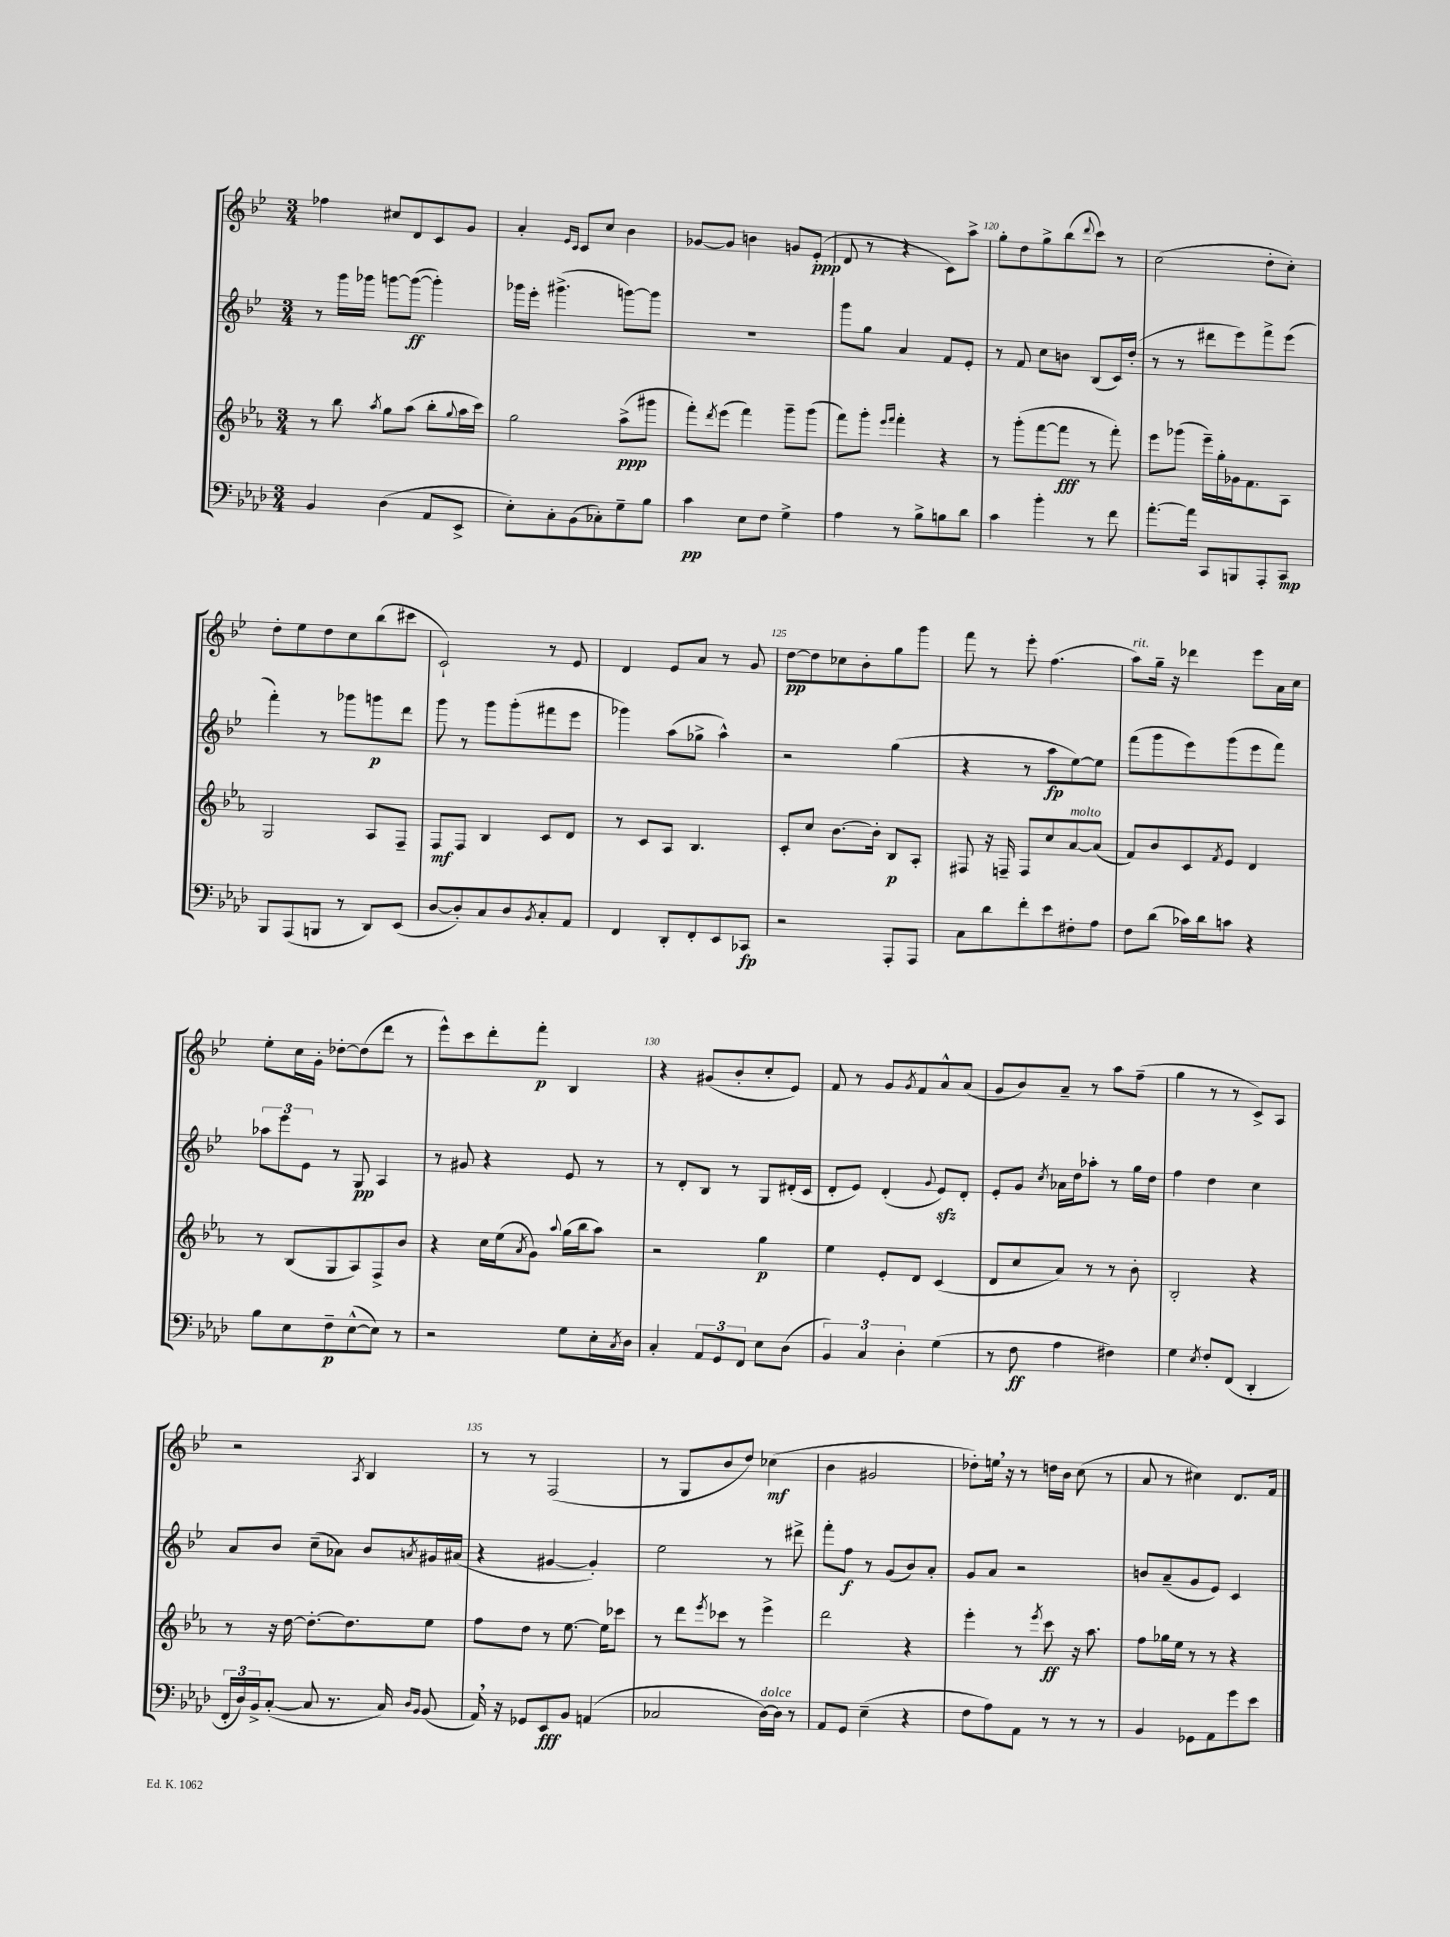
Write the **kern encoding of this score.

**kern	**kern	**kern	**kern
*staff4	*staff3	*staff2	*staff1
*clefF4	*clefG2	*clefG2	*clefG2
*k[b-e-a-d-]	*k[b-e-a-]	*k[b-e-]	*k[b-e-]
*M3/4	*M3/4	*M3/4	*M3/4
4BB-/	8r	8r	4ff-\
.	8bb-\	16ggg\LL	.
.	.	16ggg-\JJ	.
.	8qaa-/	.	.
(4D-\	8gg\L	[8ggg\L	8cc#/L
.	(8aa-\J	(8ggg\_J	8d/
8AA-/L	8bb-'\L	4ggg'\])	8c/
.	8qqgg/	.	.
8EE-^/J	16aa-\L	.	8g/J
.	16ccc\JJ)	.	.
=	=	=	=
8E-'\L)	2gg\	16ggg-\LL	4a'/
.	.	16eee-'\JJ	.
8C'\	.	(4.ggg#^\	.
.	.	.	16qqe-/LL
.	.	.	16qqc/JJ
(8BB-\	.	.	8c/L
8C-'\)	.	.	8cc/J
8G~\	(8aa-^\L	[8ggg\L)	4b-\
8B-\J	8ggg#\J	8ggg\]J	.
=	=	=	=
4c\	8fff'\L)	2.r	[8g-/L
.	8qddd/	.	.
.	(8eee-\J	.	8g-/]J
8E-\L	4fff\)	.	4b\
8F\J	.	.	.
4G^\	8ggg~\L	.	8g/L
.	(8ggg\J	.	(8e-'/J
=	=	=	=
4A-\	8fff\L)	8ggg\L	8d/
.	8ggg'\J	8gg\J	8r
.	16qqeee-/LL	.	.
.	16qqfff/JJ	.	.
8r	4fff'\	4a/	4r
8B-^\L	.	.	.
8B\	4r	8f/L	8c\L)
8d-\J	.	8e-'/J	8aa^\J
=	=	=	=
4c\	8r	8r	8gg'\L
.	(8ggg'\L	8f/	8dd\
4b-'\	[8fff\	8cc\L	8gg^\
.	8fff\]J	8b\J	(8bb-\
.	.	.	8qqddd/
8r	8r	(8B-/L	8ccc\J)
8f\	8fff'\)	16c/L)	8r
.	.	(16dd'/JJ	.
=	=	=	=
[8.a-'\L	8eee-\L	8r	(2cc\
.	(8ggg-\J	8r	.
16a-\]Jk	.	.	.
8CC/L	16eee-~\LL)	8ddd#\L	.
.	16gg'\	.	.
8BBB/	16g-\J	8eee-\)	.
.	8.f\	.	.
8AAA-'/	.	8fff^\	8dd'\L
8CC/J	8A-\J	(8eee-\J	8cc'\J)
=	=	=	=
8BBB-/L	2G/	4fff'\)	8dd'\L
(8AAA-/	.	.	8ee-\
8BBB/J	.	8r	8dd\
8r	.	8ggg-\L	8cc\
8DD-/L)	8A-/L	8ggg\	(8bb-\
(8EE-/J	8F~/J	8ddd\J	8ccc#\J
=	=	=	=
[8D-/L	8F/L	8ggg\	2c`/)
8D-'/])	8F/J	8r	.
8C/	4B-/	8ggg\L	.
8D-/	.	(8ggg'\	.
8qBB-/	.	.	.
8C'/	8c/L	8fff#\	8r
8AA-/J	8d/J	8eee-\J	8e-/
=	=	=	=
4FF/	8r	4ggg-\)	4d/
.	8c/L	.	.
8DD-'/L	8A-/J	(8aa\L	8e-/L
8FF'/	4.B-/	8gg-^\J	8a/J
8EE-/	.	4aa^^\)	8r
8CC-/J	.	.	8g/
=	=	=	=
2r	8c'/L	2r	[8dd\L
.	8cc/J	.	8dd\]
.	[8.b-\L	.	8cc-\
.	.	.	8b-'\
.	16b-'\]Jk	.	.
8AAA-'/L	8B-/L	(4gg\	8gg\
8AAA-/J	8A-'/J	.	8ggg\J
=	=	=	=
8C\L	8F#/	4r	8fff\
8d-\	16r	.	8r
.	16F~/	.	.
8f'\	8F/L	8r	8eee-'\
8e-\	8cc/	8aa\L	(4.ff\
8F#'\	[8a-/	[8ee-\)	.
8A-\J	(8a-/]J	8ee-\]J	.
=	=	=	=
8F\L	8f/L)	(8fff\L	8aa\L)
(8d-\J	8b-/	8ggg\	16gg~\Jk
.	.	.	16r
16c-\LL)	8c/	8eee-\)	4ddd-\
16d-\J	.	.	.
.	8qf/	.	.
8c\J	8e-/J	(8ggg\	.
4r	4d/	8eee-\	8eee-\L
.	.	8fff\J)	16a\L
.	.	.	16cc\JJ
=	=	=	=
8B-\L	8r	12aa-\L	8ee-'\L
.	.	12eee-\	.
8E-\	(8B-/L	.	16cc\L
.	.	12e-\J	.
.	.	.	16g'\JJ
8F~\	8G/	8r	[8dd-'\L
([8E-^^\	8A-/)	8G/	(8dd-\]
8E-\]J)	8F^/	4A/	8ddd\J
8r	8b-/J	.	8r
=	=	=	=
2r	4r	8r	8eee-^^\L)
.	.	8g#/	8ccc\
.	16cc\LL	4r	8ddd'\
.	(16ee-\J	.	.
.	8qa-/	.	.
.	8g\J)	.	8fff'\J
.	8qqaa-/	.	.
8G\L	(16gg\LL	8e-/	4B-/
.	16bb-\J	.	.
16E-'\L	8aa-\J)	8r	.
8qC/	.	.	.
16D-\JJ	.	.	.
=	=	=	=
4C'/	2r	8r	4r
.	.	8d'/L	.
12AA-/L	.	8B-/J	(8g#/L
12GG/	.	.	.
.	.	8r	8b-'/
12FF/J	.	.	.
8E-\L	4gg\	8G/L	8cc'/
(8D-\J	.	(16d#'/L	8e-/J)
.	.	16c/JJ	.
=	=	=	=
6BB-/)	4ee-\	8d'/L	8f/
.	.	8e-/J)	8r
6C/	.	.	.
.	8e-'/L	(4d'/	8g/L
6D-'\	.	.	.
.	.	.	8qg/
.	8d/J	.	8f/
.	.	8qqg/	.
(4G\	(4c/	8e-/L)	8a^^/
.	.	8d'/J	(8a/J
=	=	=	=
8r	8d/L	8e-'/L	8g/L
8F\	8cc/	8g/J	8b-/)
.	.	8qcc/	.
4A-\	8a-/J)	16a-\LL	8a~/J
.	.	16dd\J	.
.	8r	8aa-'\J	8r
4F#\)	8r	8r	8aa\L
.	8b-'\	16gg\LL	(8ff~\J
.	.	16dd\JJ	.
=	=	=	=
4G\	2B-'/	4ff\	4gg\
8qE-/	.	.	.
8F'/L	.	4dd\	8r
(8FF/J	.	.	8r
4DD-'/	4r	4cc\	8c^/L)
.	.	.	8A/J
=	=	=	=
24FF'/LL	8r	8a/L	2r
24D-/)	.	.	.
24BB-^/J	.	.	.
([8C'/J	16r	8b-/J	.
.	[16dd\	.	.
8C/]	8.dd'\_L	(8cc~\L	.
8.r	.	8a-\J)	.
.	8.dd\]	.	.
.	.	.	8qA/
.	.	8b-/L	4B-/
16C/)	.	.	.
16qqD-/LL	.	.	.
16qqBB-/JJ	.	8qa/	.
(8BB-/	8ee-\J	16g#/L	.
.	.	(16a#/JJ	.
=	=	=	=
16AA-/)	8ff\L	4r	8r
16r	.	.	.
8GG-/L	8dd\J	.	8r
8EE-/	8r	[4g#/	(2F/
8BB-/J	[8.ee-\	.	.
(4AA/	.	4g#'/])	.
.	16ee-\]LK	.	.
.	8ccc-\J	.	.
=	=	=	=
2C-/	8r	2ee-\	8r
.	8ddd\L	.	8G/L
.	8qeee-/	.	.
.	8ccc-\J	.	8b-/
.	8r	.	8dd/J)
[16D-\LL)	4eee-^\	8r	(4cc-\
16D-\]JJ	.	.	.
8r	.	8ddd#^\	.
=	=	=	=
8AA-/L	2ddd\	8fff'\L	4b-\
8GG/J	.	8ff\J	.
(4E-~\	.	8r	2g#/
.	.	(8g/L	.
4r	4r	8b-/)	.
.	.	8a'/J	.
=	=	=	=
8F\L	4eee-'\	8g/L	8dd-'\L)
8A-\)	.	8a/J	16ee\Jk
.	.	.	16r
8AA-\J	8r	2r	8r
.	8qeee-/	.	.
8r	8ccc\	.	16dd\LL
.	.	.	16b-\JJ
8r	16r	.	(8cc\
.	8.aa-\	.	.
8r	.	.	8r
=	=	=	=
4BB-/	8ff\L	8b/L	8a/
.	16gg-\L	(8a~/	8r
.	16ee-\JJ	.	.
8GG-\L	8r	8g/	4cc#\)
8AA-\	8r	8e-/J)	.
8g\	4r	4c/	8.d/L
8e-\J	.	.	.
.	.	.	16f/Jk
==	==	==	==
*-	*-	*-	*-
